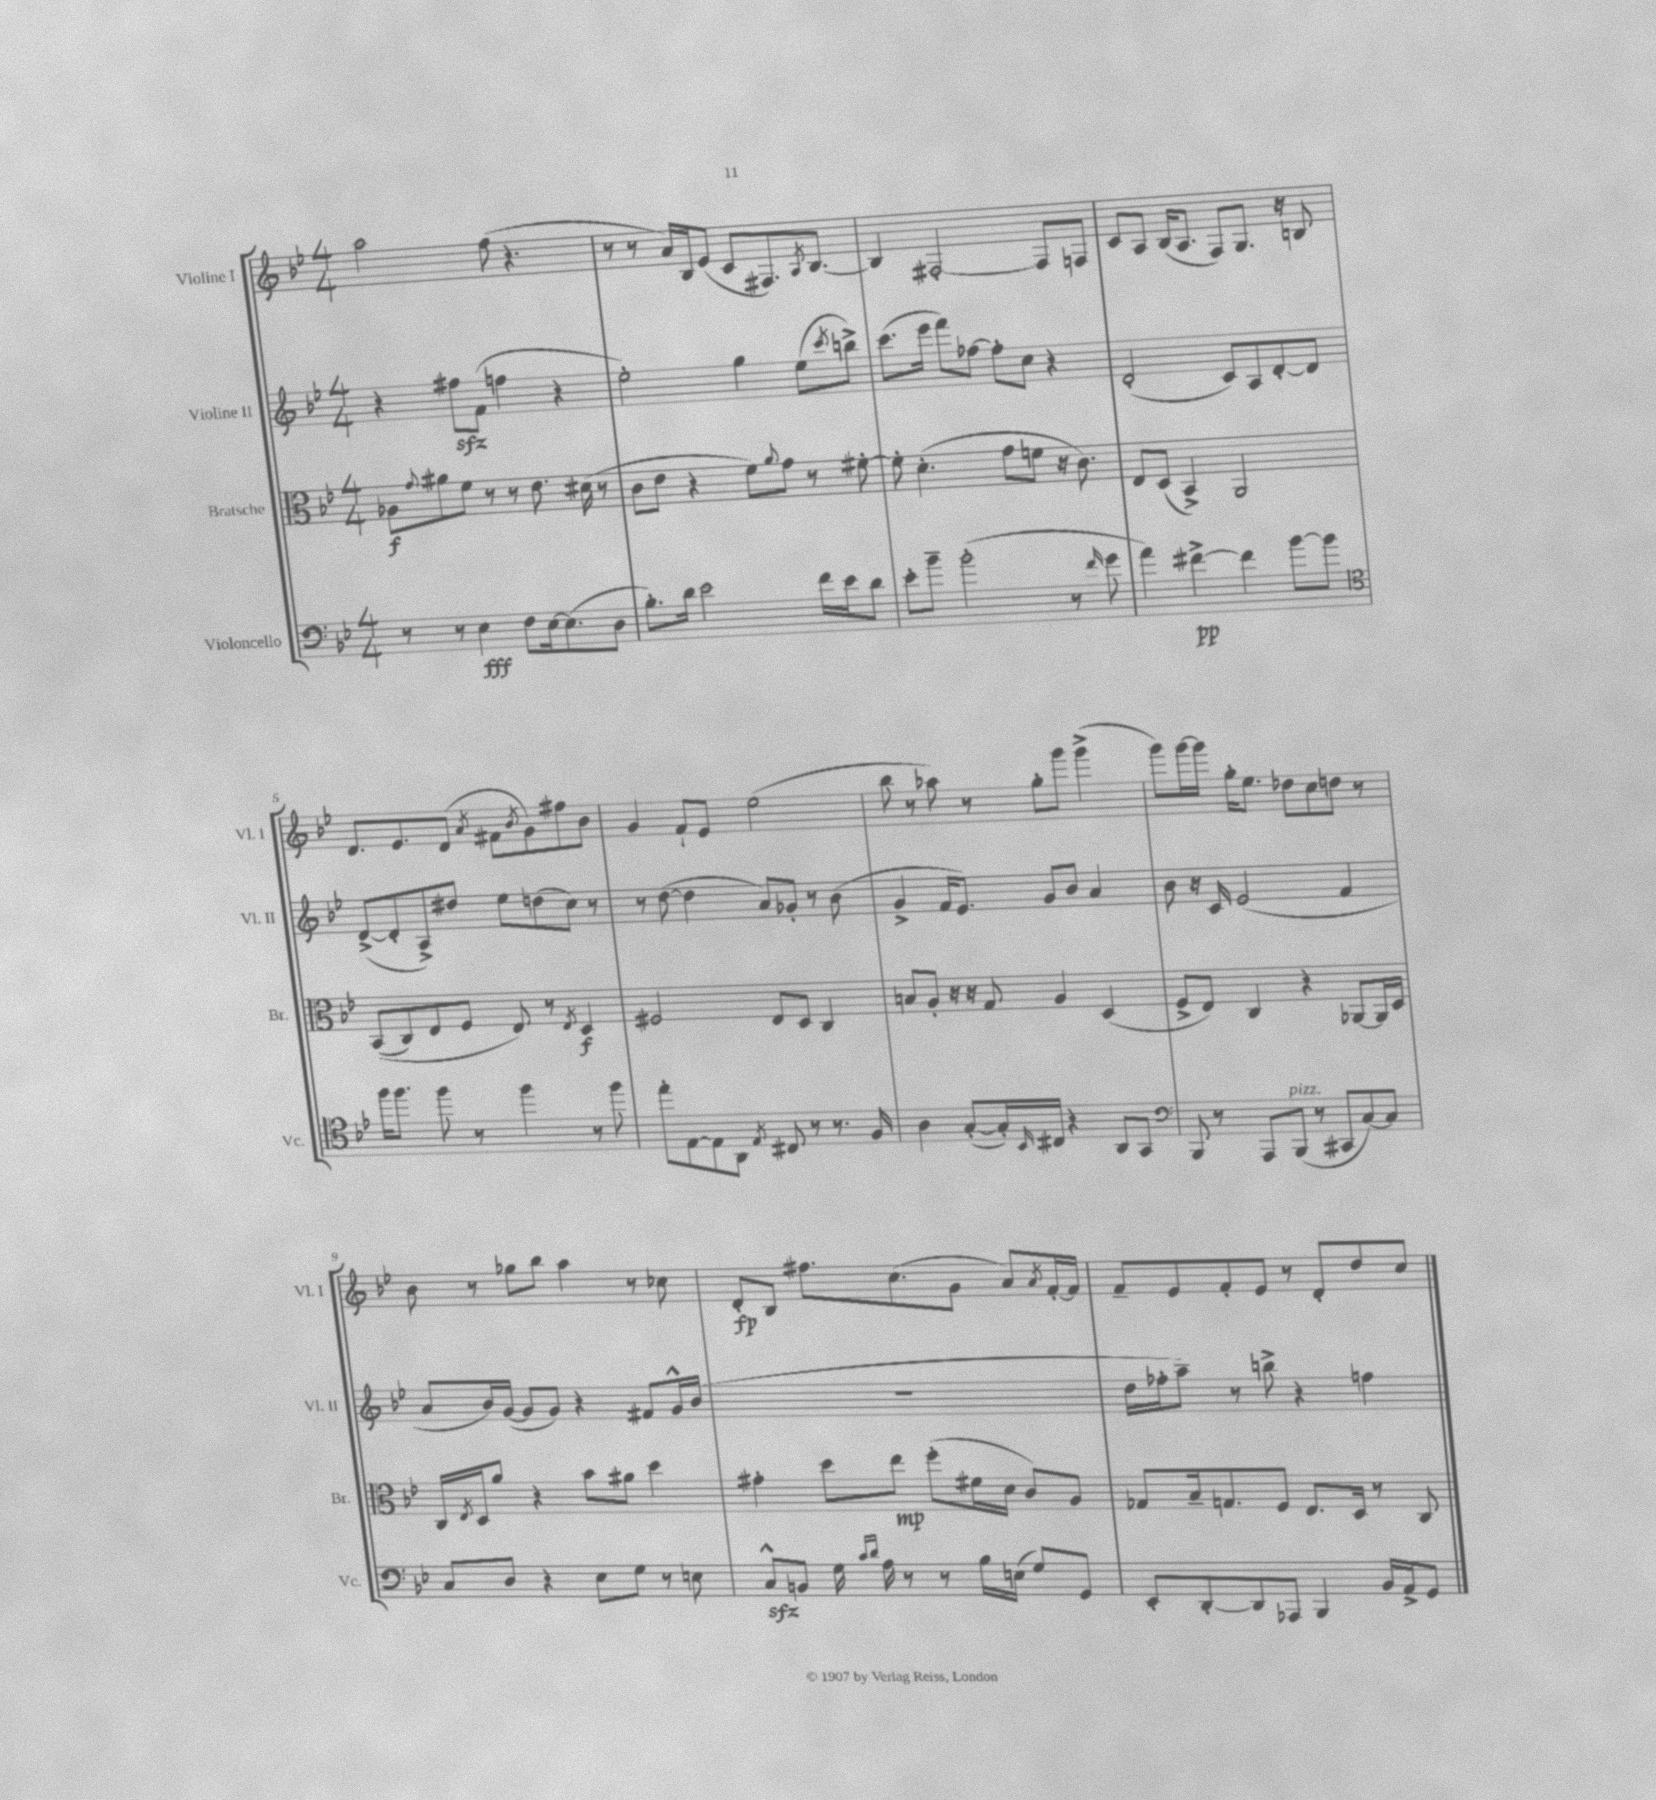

**kern	**kern	**kern	**kern
*staff4	*staff3	*staff2	*staff1
*clefF4	*clefC3	*clefG2	*clefG2
*k[b-e-]	*k[b-e-]	*k[b-e-]	*k[b-e-]
*M4/4	*M4/4	*M4/4	*M4/4
8r	8A-	4r	2aa
.	8qqg	.	.
8r	8a#	.	.
4E-	8f	8ff#	.
.	8r	(8f	.
8F	8r	4ff	(8ff
[16E-	8.e-	.	4.r
(8.E-]	.	.	.
.	.	4r	.
.	(16d#	.	.
8D	8r	.	.
=	=	=	=
8.B-')	8c	2ee-')	8r
.	8e-	.	8r
16d	.	.	.
2e-	4r	.	16a)
.	.	.	16B-
.	.	.	(8e-
.	8f)	4gg	8c
.	8qqa	.	.
.	8g	.	8.F#)
16f	8r	(8ee-	.
.	.	.	8qA
16e-	.	.	[8.B-
.	.	8qccc	.
8d	[8f#'	8bb^)	.
=	=	=	=
8e-'	8f#']	(8.ccc	4B-]
8b-~	(4.d'	.	.
.	.	16eee-	.
(2b-'	.	8fff)	[2F#'
.	.	[8ff-	.
.	8g	8ff-']	.
.	8f	8cc	.
8r	16r	4r	8F#]
.	8.c)	.	.
16qqf	.	.	.
8g	.	.	8F
=	=	=	=
4a)	8E-	(2d'	8c
.	(8D	.	8A
[4f#^	4BB-^)	.	(16B-
.	.	.	8.A
4f#]	2AA	8c)	8F)
.	.	8A	8.G
[8b-	.	[8d'	.
.	.	.	16r
8b-]	.	8d]	8B
=	=	=	=
*clefC4	*	*	*
16ff	&((8BB-	([8d^	8.d
8.ff	.	.	.
.	8C)	8d']	.
.	.	.	8.e-
8ff	8E-	8A^)	.
8r	8F	8dd#	(8d
.	.	.	8qa
4ff	8E-&)	8ee-	8f#
.	.	.	8qb-
.	8r	(8dd	8g)
.	8qE-	.	.
8r	4D	8cc)	8ff#
8ff	.	8r	8b-
=	=	=	=
8ee-'	2F#	8r	4g
[8E-	.	([8dd	.
8E-]	.	4dd]	8f`
8AA	.	.	8e-
8qE-	.	.	.
8C#	8E-	8a)	(2ee-
8r	8D	8g-'	.
8.r	4C	8r	.
.	.	(8b-	.
16F	.	.	.
=	=	=	=
4A	8B	4g^	8bb-
.	8A'	.	8r
([8G'	16r	16f	8aa-)
.	16r	8.e-)	.
16G'])	8G	.	8r
16qqBB-	.	.	.
16C#	.	.	.
4r	4A	8g	8gg'
.	.	8b-	8ggg
8AA	(4D	4a	(4ggg^
8GG	.	.	.
=	=	=	=
*clefF4	*	*	*
8BBB-	8F^	8b-	8ggg)
8r	8E-)	16r	[16ggg
.	.	16c	16ggg]
8AAA	4C	(2e-	16gg'
.	.	.	8.ee-
(8BBB-	.	.	.
8r	4r	.	8dd-
8CC#	.	.	8cc
[8C)	[8AA-	4f	8dd
8C]	16AA-]	.	8r
.	16D	.	.
=	=	=	=
8C	16C	8a	8b-
.	8qE-	.	.
.	16D	.	.
8D	8a	16b-)	8r
.	.	([16g	.
4r	4r	8g]	8gg-
.	.	8g)	8bb-
8E-	8b-	4r	4aa
8G	8a#	.	.
8r	4dd	8f#	8r
8E	.	16g^^	8cc-
.	.	(16b-	.
=	=	=	=
8C^^	4g#'	1r	8d'
8BB	.	.	8B-
16G	8dd	.	8.ff#
16qqc	.	.	.
16qqd	.	.	.
16A	.	.	.
8r	8ee-	.	.
.	.	.	(8.cc
8r	(8ff'	.	.
16B-	16f#	.	8g
(16E	16d	.	.
8G)	8c)	.	8a)
.	.	.	8qa
8GG	8A	.	[16f'
.	.	.	16f]
=	=	=	=
8EE-'	8G-	16dd	8f~
.	.	16ff-'	.
[8DD'	16B-~	8aa~)	8e-
.	8.G	.	.
8DD]	.	8r	8f'
8AAA-	8F	8bb^	8e-
4BBB-	8.E-	4r	8r
.	.	.	8d'
.	16D	.	.
16BB-	8r	4ff	8dd
16AA^	.	.	.
8GG	8C	.	8cc
==	==	==	==
*-	*-	*-	*-
